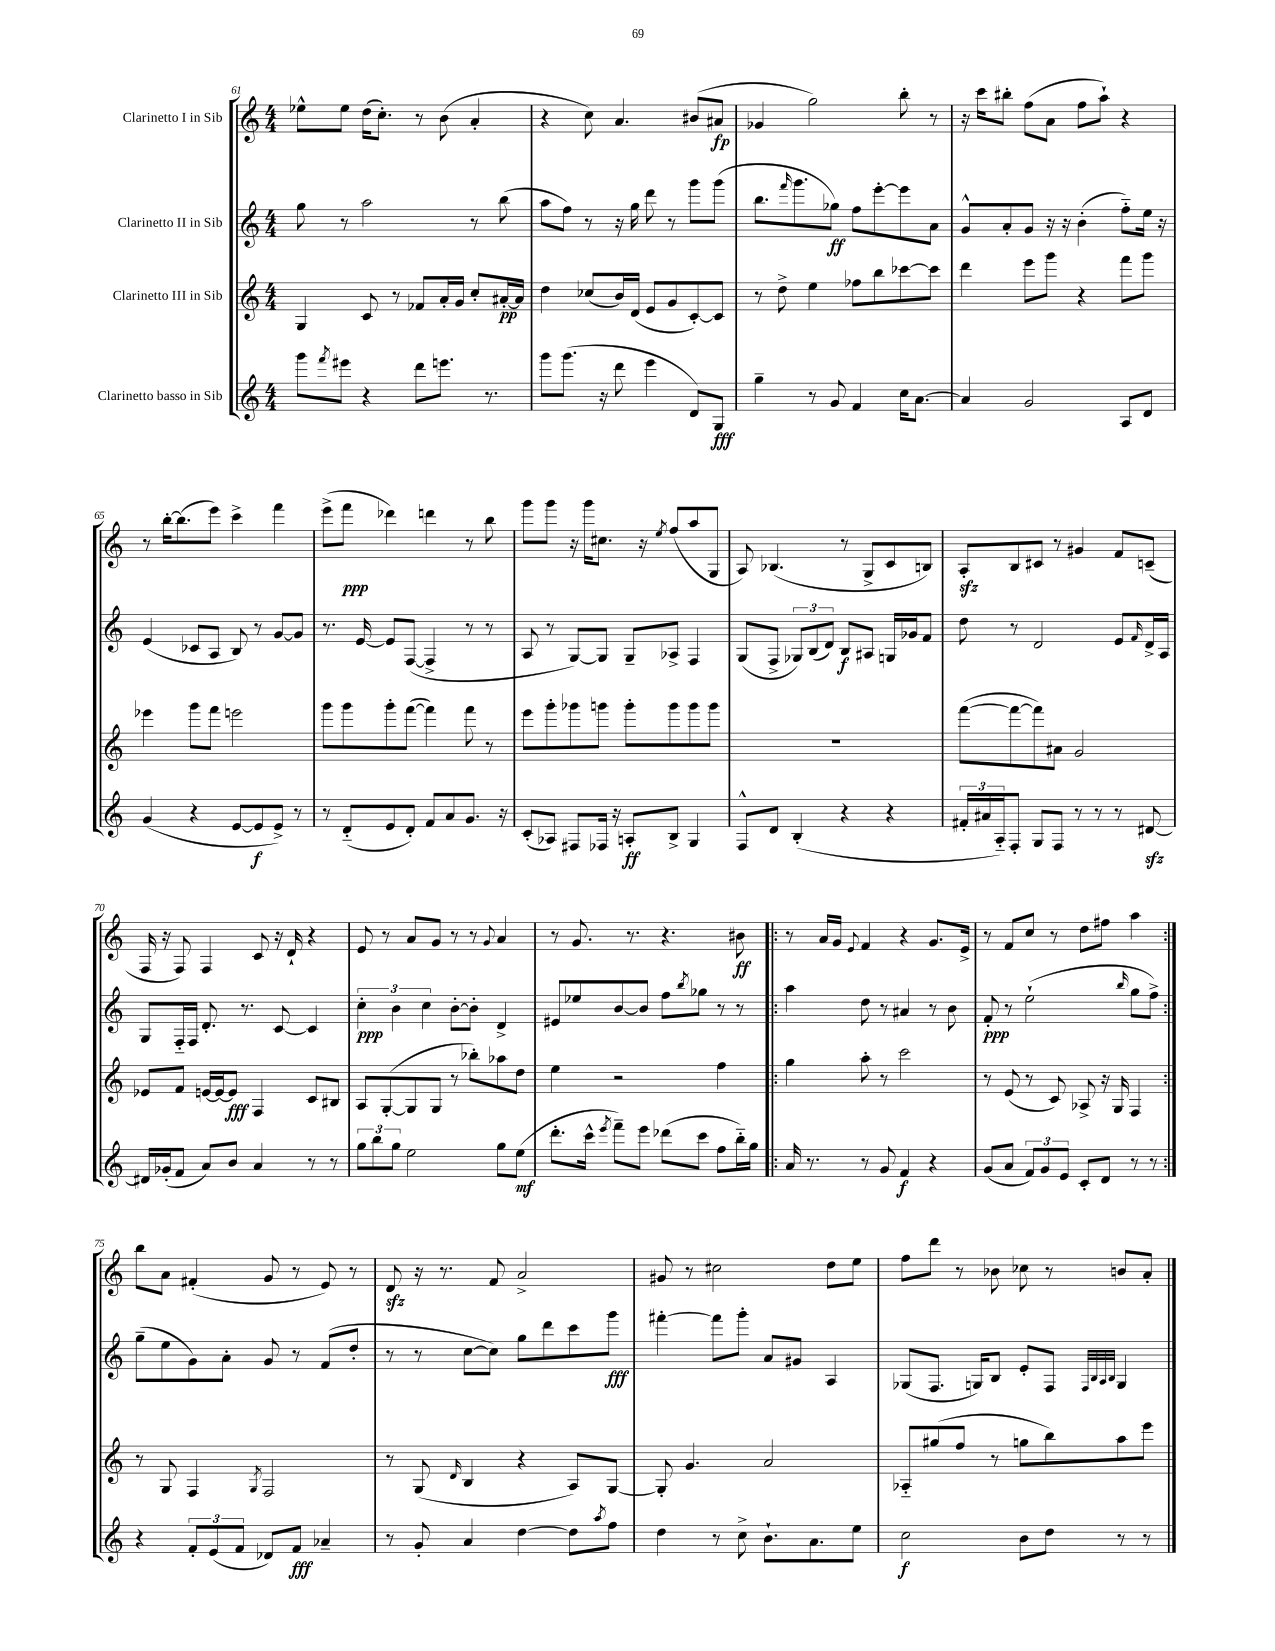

**kern	**dynam	**kern	**dynam	**kern	**dynam	**kern	**dynam
*part4	*part4	*part3	*part3	*part2	*part2	*part1	*part1
*staff4	*staff4	*staff3	*staff3	*staff2	*staff2	*staff1	*staff1
*I"Clarinetto basso in Sib	*	*I"Clarinetto III in Sib	*	*I"Clarinetto II in Sib	*	*I"Clarinetto I in Sib	*
*clefG2	*	*clefG2	*	*clefG2	*	*clefG2	*
*k[]	*	*k[]	*	*k[]	*	*k[]	*
*M4/4	*	*M4/4	*	*M4/4	*	*M4/4	*
=61	=61	=61	=61	=61	=61	=61	=61
8ggg\L	.	4G/	.	8gg\	.	8ee-X^^\L	.
8qfff/	.	.	.	.	.	.	.
8eee#X\J	.	.	.	8r	.	8ee-\J	.
4r	.	8c/	.	2aa\	.	(16dd\KL	.
.	.	.	.	.	.	8.cc'\J)	.
.	.	8r	.	.	.	.	.
8ddd\L	.	8f-X/L	.	.	.	8r	.
8.eeen\J	.	16a'/L	.	.	.	(8b\	.
.	.	16g/JJ	.	.	.	.	.
.	.	8cc'/L	.	8r	.	4a'/	.
8.r	.	.	.	.	.	.	.
.	.	[16a#X'/L	pp	(8bb\	.	.	.
.	.	16a#/JJ]	.	.	.	.	.
=62	=62	=62	=62	=62	=62	=62	=62
8ggg\L	.	4dd\	.	8aa\L	.	4r	.
(8.ggg\J	.	.	.	8ff\J)	.	.	.
.	.	(8cc-X/L	.	8r	.	8cc\)	.
16r	.	.	.	.	.	.	.
8ddd\	.	16b/L)	.	16r	.	4.a/	.
.	.	(16d/JJ	.	16gg\	.	.	.
4eee\	.	8e/L	.	8ddd\	.	.	.
.	.	8g/	.	8r	.	.	.
8d/L)	.	[8c'/)	.	8ggg\L	.	(8b#X/L	.
8G/J	fff	8c/J]	.	(8ggg\J	.	8a#X/J	fp
=63	=63	=63	=63	=63	=63	=63	=63
4gg~\	.	8r	.	8.bb\L	.	4g-X/	.
.	.	8dd^\	.	.	.	.	.
.	.	.	.	16qqfff/	.	.	.
.	.	.	.	8.ggg\	.	.	.
8r	.	4ee\	.	.	.	2gg\)	.
8g/	.	.	.	8gg-X\J)	ff	.	.
4f/	.	8ff-X\L	.	8ff\L	.	.	.
.	.	8bb\	.	[8eee'\	.	.	.
16cc\KL	.	[8ccc-X\	.	8eee\]	.	8bb'\	.
[8.a\J	.	.	.	.	.	.	.
.	.	8ccc-\J]	.	8a\J	.	8r	.
=64	=64	=64	=64	=64	=64	=64	=64
4a/]	.	4ddd\	.	8g^^/L	.	16r	.
.	.	.	.	.	.	16ccc\KL	.
.	.	.	.	8a'/	.	8bb#X'\J	.
2g/	.	8eee\L	.	8g/J	.	(8ff\L	.
.	.	8ggg\J	.	16r	.	8a\J	.
.	.	.	.	16r	.	.	.
.	.	4r	.	(4b'\	.	8ff\L	.
.	.	.	.	.	.	8aa`\J)	.
8A/L	.	8fff\L	.	8ff\L)	.	4r	.
8d/J	.	8ggg\J	.	16ee\Jk	.	.	.
.	.	.	.	16r	.	.	.
!!LO:LB:g=z
=65	=65	=65	=65	=65	=65	=65	=65
(4g/	.	4eee-X\	.	(4e/	.	8r	.
.	.	.	.	.	.	[16bb'\KL	.
.	.	.	.	.	.	(8.bb\]	.
4r	.	8ggg\L	.	8c-X/L	.	.	.
.	.	8fff\J	.	8A/J	.	8eee\J)	.
[8e/L	.	2eeen\	.	8B/)	.	4ccc^\	.
8e/]	f	.	.	8r	.	.	.
8e^/J)	.	.	.	[8g/L	.	4fff\	.
8r	.	.	.	8g/J]	.	.	.
=66	=66	=66	=66	=66	=66	=66	=66
8r	.	8ggg\L	.	8.r	.	(8eee^\L	.
(8d/L	.	8ggg\	.	.	.	8fff\J	ppp
.	.	.	.	[16e/	.	.	.
8e/	.	8ggg'\	.	8e/L]	.	4ddd-X\)	.
8d'/J)	.	([8fff\J	.	([8F/J	.	.	.
8f/L	.	4fff\])	.	4F^/]	.	4dddn\	.
8a/	.	.	.	.	.	.	.
8.g/J	.	8fff\	.	8r	.	8r	.
.	.	8r	.	8r	.	8bb\	.
16r	.	.	.	.	.	.	.
=67	=67	=67	=67	=67	=67	=67	=67
(8c'/L	.	8eee\L	.	8A/	.	8ggg\L	.
8A-X/J)	.	8ggg'\	.	8r	.	8ggg\J	.
8F#X/L	.	8ggg-X\	.	[8G/L)	.	16r	.
.	.	.	.	.	.	16ggg\KL	.
16F-X/Jk	.	8gggn\J	.	8G/J]	.	8.cc#X\J	.
16r	.	.	.	.	.	.	.
8An'/L	ff	8ggg'\L	.	8G~/L	.	.	.
.	.	.	.	.	.	16r	.
.	.	.	.	.	.	8qee/	.
8B^/J	.	8ggg\	.	8A-X^/J	.	(8ff/L	.
4G/	.	8ggg\	.	4F/	.	8aa/	.
.	.	8ggg\J	.	.	.	8G/J	.
=68	=68	=68	=68	=68	=68	=68	=68
8F^^/L	.	1r	.	(8G/L	.	8A/)	.
8d/J	.	.	.	8F^/J	.	(4.B-X/	.
(4B'/	.	.	.	12G-X/L)	.	.	.
.	.	.	.	(12B/	.	.	.
.	.	.	.	12d/J)	.	.	.
4r	.	.	.	8B/L	f	8r	.
.	.	.	.	8A#X/J	.	8G^/L	.
4r	.	.	.	16Gn/LL	.	8c/	.
.	.	.	.	16g-X/J	.	.	.
.	.	.	.	8f/J	.	8Bn/J)	.
=69	=69	=69	=69	=69	=69	=69	=69
24f#X'/LL	.	([8fff\L	.	8dd\	.	8Azz'/L	.
24a#X/	.	.	.	.	.	.	.
24A/J)	.	.	.	.	.	.	.
8F'/J	.	8fff\_	.	8r	.	8B/	.
8G/L	.	8fff\])	.	2d/	.	8c#X/J	.
8F/J	.	8a#X\J	.	.	.	8r	.
8r	.	2g/	.	.	.	4g#X/	.
8r	.	.	.	.	.	.	.
8r	.	.	.	8e/L	.	8f/L	.
.	.	.	.	16qqf/	.	.	.
[8d#Xzz/	.	.	.	16d^/L	.	(8cn~/J	.
.	.	.	.	16A/JJ	.	.	.
!!LO:LB:g=z
=70	=70	=70	=70	=70	=70	=70	=70
16d#X/LL]	.	8e-X/L	.	8G/L	.	16F/	.
(16g-X'/J	.	.	.	.	.	16r	.
8f/J	.	8f/J	.	16F/L	.	8F/)	.
.	.	.	.	16F/JJ	.	.	.
8a/L)	.	[16en/LL	.	8.d'/	.	4F/	.
.	.	16e/J_	.	.	.	.	.
8b/J	.	8e/J]	fff	.	.	.	.
.	.	.	.	8.r	.	.	.
4a/	.	4F/	.	.	.	8c/	.
.	.	.	.	[8c/	.	16r	.
.	.	.	.	.	.	16d`/	.
8r	.	8c/L	.	4c/]	.	4r	.
8r	.	8B#X/J	.	.	.	.	.
=71	=71	=71	=71	=71	=71	=71	=71
12gg\L	.	8A/L	.	6cc'\	ppp	8e/	.
12bb\	.	.	.	.	.	.	.
.	.	([8G'/	.	.	.	8r	.
12gg\J	.	.	.	6b\	.	.	.
2ee\	.	8G/]	.	.	.	8a/L	.
.	.	.	.	6cc\	.	.	.
.	.	8G/J	.	.	.	8g/J	.
.	.	8r	.	[8b'\L	.	8r	.
.	.	8bb-X'\L)	.	8b'\J]	.	8r	.
.	.	.	.	.	.	8qqg/	.
8gg\L	.	8aa-X\	.	4d^/	.	4a/	.
(8ee\J	mf	8dd\J	.	.	.	.	.
=72	=72	=72	=72	=72	=72	=72	=72
8.ddd'\L	.	4ee\	.	8e#X/L	.	8r	.
.	.	.	.	8ee-X/	.	8.g/	.
16ccc^^\Jk	.	.	.	.	.	.	.
8qeee/	.	.	.	.	.	.	.
8fff~\L)	.	2r	.	[8b/	.	.	.
.	.	.	.	.	.	8.r	.
8eee\J	.	.	.	8b/J]	.	.	.
(8ddd-X\L	.	.	.	8ff\L	.	4.r	.
.	.	.	.	8qbb/	.	.	.
8ccc\J	.	.	.	8gg-X\J	.	.	.
8ff\L	.	4ff\	.	8r	.	.	.
16bb\L)	.	.	.	8r	.	8b#X\	ff
16gg\JJ	.	.	.	.	.	.	.
=73!|:	=73!|:	=73!|:	=73!|:	=73!|:	=73!|:	=73!|:	=73!|:
16a/	.	4gg\	.	4aa\	.	8r	.
8.r	.	.	.	.	.	.	.
.	.	.	.	.	.	16a/LL	.
.	.	.	.	.	.	16g/JJ	.
.	.	.	.	.	.	8qqe/	.
8r	.	8aa'\	.	8dd\	.	4f/	.
8g/	.	8r	.	8r	.	.	.
4f/	f	2ccc\	.	4a#X/	.	4r	.
4r	.	.	.	8r	.	8.g/L	.
.	.	.	.	8b\	.	.	.
.	.	.	.	.	.	16e^/Jk	.
=74	=74	=74	=74	=74	=74	=74	=74
(8g/L	.	8r	.	8f'/	ppp	8r	.
8a/J	.	(8e/	.	8r	.	8f/L	.
12f/L)	.	8r	.	(2ee`\	.	8cc/J	.
12g/	.	.	.	.	.	.	.
.	.	8c/)	.	.	.	8r	.
12e/J	.	.	.	.	.	.	.
8c'/L	.	8A-X^/	.	.	.	8dd\L	.
8d/J	.	16r	.	.	.	8ff#X\J	.
.	.	16G/	.	.	.	.	.
.	.	.	.	16qqbb/	.	.	.
8r	.	4F/	.	8gg\L	.	4aa\	.
8r	.	.	.	8ff^\J)	.	.	.
!!LO:LB:g=z
=75:|!	=75:|!	=75:|!	=75:|!	=75:|!	=75:|!	=75:|!	=75:|!
4r	.	8r	.	(8gg~\L	.	8bb\L	.
.	.	8G/	.	8ee\	.	8a\J	.
12f'/L	.	4F/	.	8g\)	.	(4f#X'/	.
(12e/	.	.	.	.	.	.	.
.	.	.	.	8a'\J	.	.	.
12f/J	.	.	.	.	.	.	.
.	.	8qG/	.	.	.	.	.
8d-X/L)	.	2F/	.	8g/	.	8g/	.
8f/J	fff	.	.	8r	.	8r	.
4a-X~/	.	.	.	(8f/L	.	8e/)	.
.	.	.	.	8dd'/J	.	8r	.
=76	=76	=76	=76	=76	=76	=76	=76
8r	.	8r	.	8r	.	8dzz/	.
8g'/	.	(8G/	.	8r	.	16r	.
.	.	.	.	.	.	8.r	.
.	.	16qqd/	.	.	.	.	.
4a/	.	4B/	.	[8cc\L	.	.	.
.	.	.	.	8cc\J])	.	8f/	.
[4dd\	.	4r	.	8gg\L	.	2a^/	.
.	.	.	.	8ddd\	.	.	.
8dd\L]	.	8A/L)	.	8ccc\	.	.	.
8qaa/	.	.	.	.	.	.	.
8ff\J	.	[8G/J	.	8ggg\J	fff	.	.
=77	=77	=77	=77	=77	=77	=77	=77
4dd\	.	8G'/]	.	[4fff#X'\	.	8g#X/	.
.	.	4.g/	.	.	.	8r	.
8r	.	.	.	8fff#\L]	.	2cc#X\	.
8cc^\	.	.	.	8ggg'\J	.	.	.
8.b`\L	.	2a/	.	8a/L	.	.	.
.	.	.	.	8g#X/J	.	.	.
8.a\	.	.	.	.	.	.	.
.	.	.	.	4A/	.	8dd\L	.
8ee\J	.	.	.	.	.	8ee\J	.
=78	=78	=78	=78	=78	=78	=78	=78
2cc\	f	8A-X/L	.	(8G-X/L	.	8ff\L	.
.	.	(8gg#X/	.	8.F/J	.	8ddd\J	.
.	.	8ff/J	.	.	.	8r	.
.	.	.	.	16Gn/KL)	.	.	.
.	.	8r	.	8B/J	.	8b-X\	.
8b\L	.	8ggn\L	.	8e'/L	.	8cc-X\	.
8dd\J	.	8bb\)	.	8F/J	.	8r	.
.	.	.	.	32qqF/LLL	.	.	.
.	.	.	.	32qqB/	.	.	.
.	.	.	.	32qqA/	.	.	.
.	.	.	.	32qqB/JJJ	.	.	.
8r	.	8aa\	.	4G/	.	8bn/L	.
8r	.	8eee\J	.	.	.	8a'/J	.
==	==	==	==	==	==	==	==
*-	*-	*-	*-	*-	*-	*-	*-
